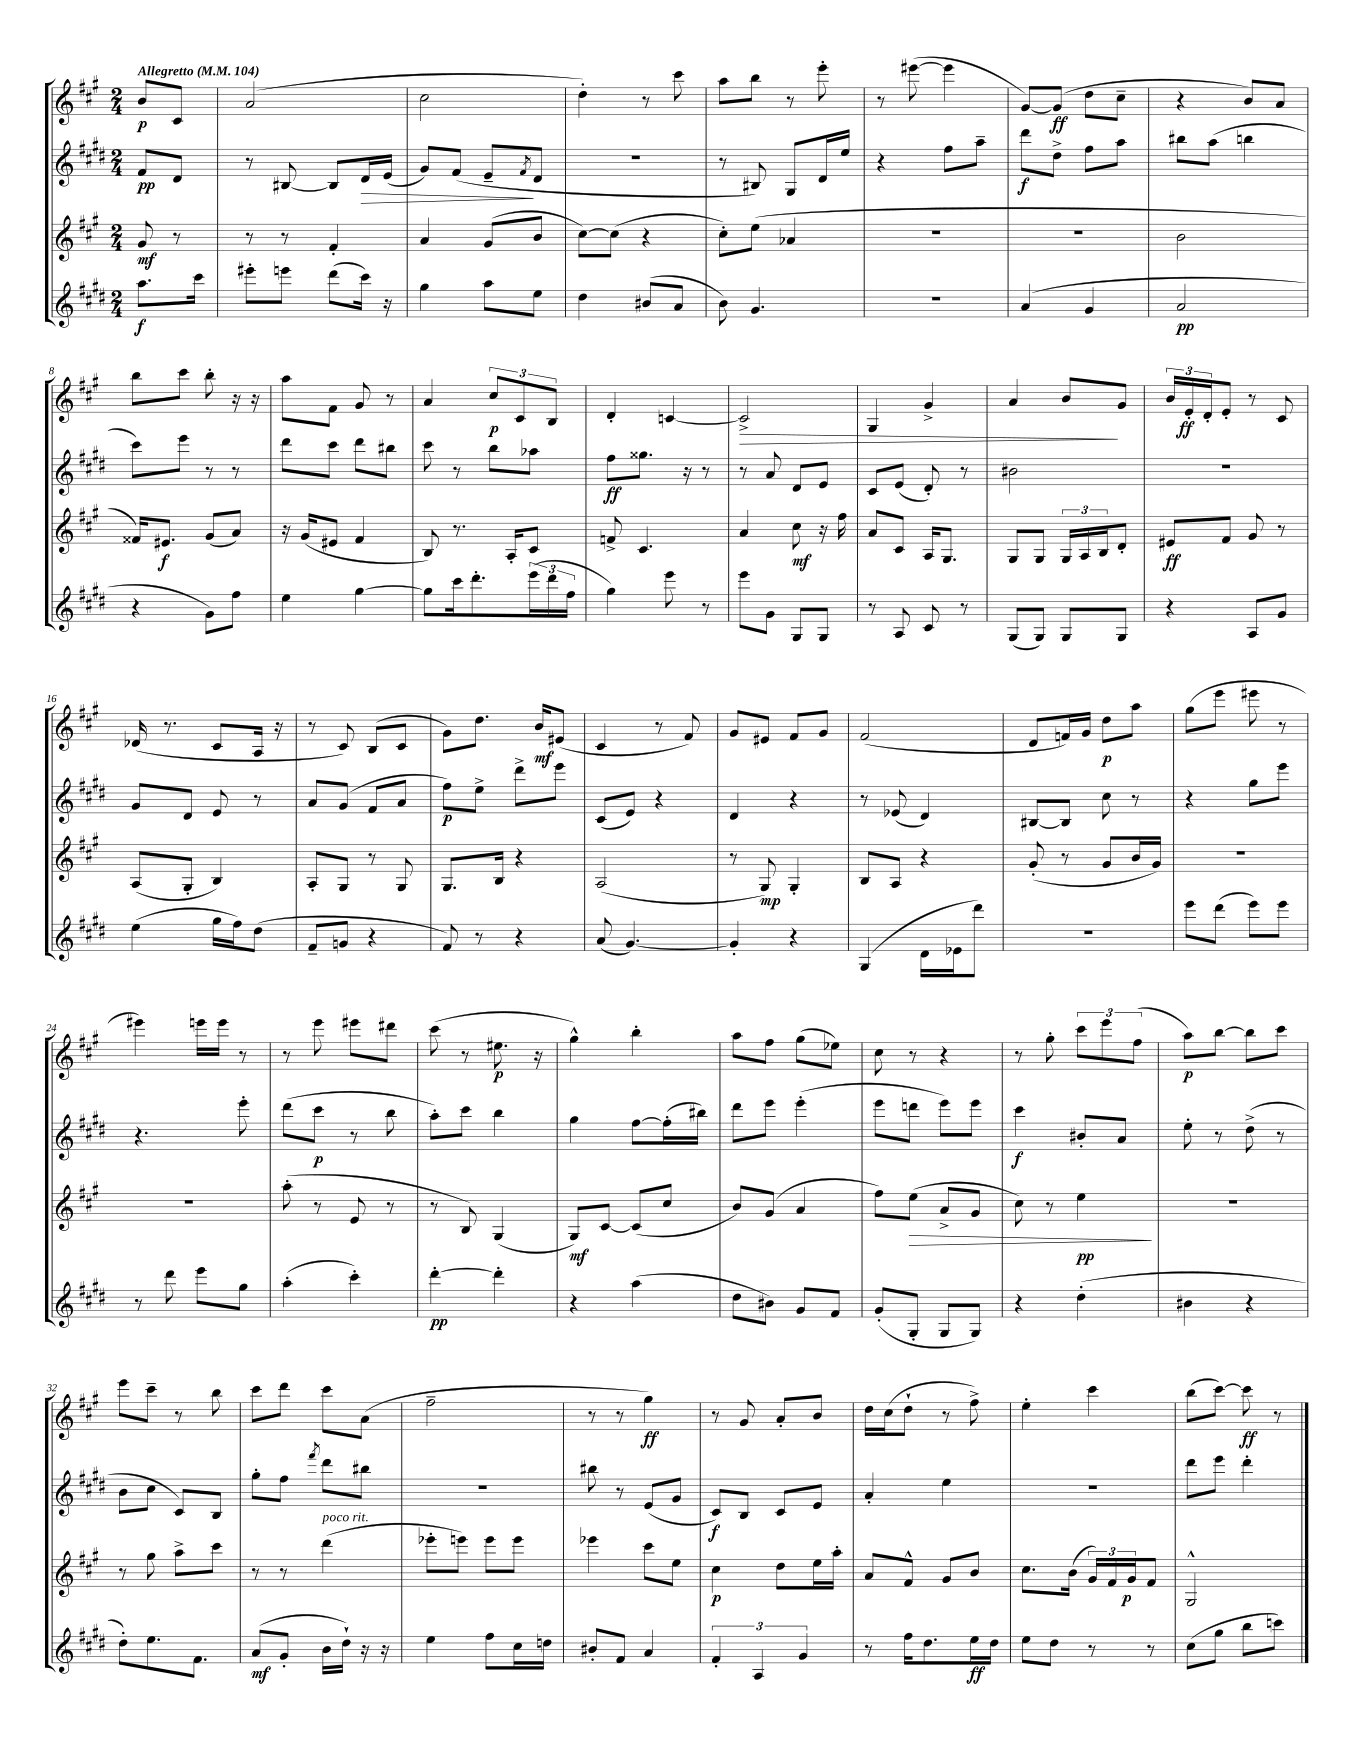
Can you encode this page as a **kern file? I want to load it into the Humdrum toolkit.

**kern	**dynam	**kern	**dynam	**kern	**dynam	**kern	**dynam
*part4	*part4	*part3	*part3	*part2	*part2	*part1	*part1
*staff4	*staff4	*staff3	*staff3	*staff2	*staff2	*staff1	*staff1
*clefG2	*	*clefG2	*	*clefG2	*	*clefG2	*
*k[f#c#g#d#]	*	*k[f#c#g#]	*	*k[f#c#g#d#]	*	*k[f#c#g#]	*
*M2/4	*	*M2/4	*	*M2/4	*	*M2/4	*
*MM104	*	*MM104	*	*MM104	*	*MM104	*
=	=	=	=	=	=	=	=
!	!	!	!	!	!	!LO:TX:a:B:t=Allegretto	!
8.aa\L	f	8g#/	mf	8f#/L	pp	8b/L	p
.	.	8r	.	8d#/J	.	8c#/J	.
16ccc#\Jk	.	.	.	.	.	.	.
=1	=1	=1	=1	=1	=1	=1	=1
8eee#X'\L	.	8r	.	8r	.	(2a/	.
8eeen\J	.	8r	.	[8B#X/	.	.	.
(8ddd#\L	.	4f#'/	.	8B#/L]	.	.	.
!	!	!	!	!	!LO:HP:b	!	!
16ccc#\Jk)	.	.	.	16d#/L	>	.	.
16r	.	.	.	(16e/JJ	.	.	.
=2	=2	=2	=2	=2	=2	=2	=2
4gg#\	.	4a/	.	8g#/L)	.	2cc#\	.
.	.	.	.	(8f#/J	.	.	.
8aa\L	.	(8g#/L	.	8e~/L	.	.	.
.	.	.	.	8qf#/	.	.	.
8ee\J	.	8b/J	.	8d#/J	]	.	.
=3	=3	=3	=3	=3	=3	=3	=3
4dd#\	.	[8cc#\L)	.	2r	.	4dd'\)	.
.	.	(8cc#\J]	.	.	.	.	.
(8b#X/L	.	4r	.	.	.	8r	.
8a/J	.	.	.	.	.	8ccc#\	.
=4	=4	=4	=4	=4	=4	=4	=4
8b\)	.	8cc#'\L)	.	8r	.	8aa\L	.
4.g#/	.	(8ee\J	.	8B#X/)	.	8bb\J	.
.	.	4a-X/	.	8G#/L	.	8r	.
.	.	.	.	16d#/L	.	8eee'\	.
.	.	.	.	16ee/JJ	.	.	.
=5	=5	=5	=5	=5	=5	=5	=5
2r	.	2r	.	4r	.	8r	.
.	.	.	.	.	.	([8eee#X\	.
.	.	.	.	8ff#\L	.	4eee#\]	.
.	.	.	.	8aa~\J	.	.	.
=6	=6	=6	=6	=6	=6	=6	=6
(4a/	.	2r	.	8ddd#\L	f	[8g#/L)	.
.	.	.	.	8dd#^\J	.	(8g#/J]	ff
4g#/	.	.	.	8ff#\L	.	8dd\L	.
.	.	.	.	8aa\J	.	8cc#~\J	.
=7	=7	=7	=7	=7	=7	=7	=7
2a/	pp	2b\	.	8bb#X\L	.	4r	.
.	.	.	.	(8aa\J	.	.	.
.	.	.	.	4bbn\	.	8b/L)	.
.	.	.	.	.	.	8a/J	.
!!LO:LB:g=z
=8	=8	=8	=8	=8	=8	=8	=8
4r	.	16f##X/KL)	.	8ccc#\L)	.	8bb\L	.
.	.	8.e#X/J	f	.	.	.	.
.	.	.	.	8eee\J	.	8ccc#\J	.
8g#\L)	.	(8g#/L	.	8r	.	8bb'\	.
8ff#\J	.	8a/J)	.	8r	.	16r	.
.	.	.	.	.	.	16r	.
=9	=9	=9	=9	=9	=9	=9	=9
4ee\	.	16r	.	8ddd#\L	.	8aa\L	.
.	.	(16g#/KL	.	.	.	.	.
.	.	8e#X/J	.	8ccc#\J	.	8f#\J	.
[4gg#\	.	4f#/	.	8ddd#\L	.	8g#/	.
.	.	.	.	8bb#X\J	.	8r	.
=10	=10	=10	=10	=10	=10	=10	=10
8gg#\L]	.	8B/)	.	8ccc#\	.	4a/	.
16ccc#\k	.	8.r	.	8r	.	.	.
8.ddd#'\	.	.	.	.	.	.	.
.	.	.	.	8bb\L	.	12cc#/L	p
.	.	16A'/KL	.	.	.	.	.
.	.	.	.	.	.	12c#/	.
(24eee\L	.	8c#/J	.	8aa-X\J	.	.	.
24ddd#\	.	.	.	.	.	12B/J	.
24ff#\JJ	.	.	.	.	.	.	.
=11	=11	=11	=11	=11	=11	=11	=11
4gg#\)	.	8fn^/	.	8ff#\L	ff	4d'/	.
.	.	4.c#/	.	8.gg##X\J	.	.	.
8eee\	.	.	.	.	.	[4cn/	.
.	.	.	.	16r	.	.	.
8r	.	.	.	8r	.	.	.
=12	=12	=12	=12	=12	=12	=12	=12
!	!	!	!	!	!	!	!LO:HP:b
8eee\L	.	4a/	.	8r	.	2c^/]	>
8g#\J	.	.	.	8a/	.	.	.
8G#/L	.	8cc#\	mf	8d#/L	.	.	.
8G#/J	.	16r	.	8e/J	.	.	.
.	.	16ff#\	.	.	.	.	.
=13	=13	=13	=13	=13	=13	=13	=13
8r	.	8a/L	.	8c#/L	.	4G#/	.
8A/	.	8c#/J	.	(8e/J	.	.	.
8c#/	.	16A/KL	.	8d#'/)	.	4g#^/	.
.	.	8.G#/J	.	.	.	.	.
8r	.	.	.	8r	.	.	.
=14	=14	=14	=14	=14	=14	=14	=14
(8G#/L	.	8G#/L	.	2b#X\	.	4a/	.
8G#/J)	.	8G#/J	.	.	.	.	.
8G#/L	.	24G#/LL	.	.	.	8b/L	.
.	.	24A/	.	.	.	.	.
.	.	24B/J	.	.	.	.	.
8G#/J	.	8d'/J	.	.	.	8g#/J	]
=15	=15	=15	=15	=15	=15	=15	=15
4r	.	8e#X/L	ff	2r	.	24b/LL	.
.	.	.	.	.	.	24e'/	ff
.	.	.	.	.	.	24d'/J	.
.	.	8f#/J	.	.	.	8e'/J	.
8A/L	.	8g#/	.	.	.	8r	.
8g#/J	.	8r	.	.	.	8c#/	.
!!LO:LB:g=z
=16	=16	=16	=16	=16	=16	=16	=16
(4ee\	.	(8A/L	.	8g#/L	.	(16d-X/	.
.	.	.	.	.	.	8.r	.
.	.	8G#'/J	.	8d#/J	.	.	.
16gg#\LL	.	4B/)	.	8e/	.	8c#/L	.
16ff#\J)	.	.	.	.	.	.	.
(8dd#\J	.	.	.	8r	.	16A/Jk	.
.	.	.	.	.	.	16r	.
=17	=17	=17	=17	=17	=17	=17	=17
8f#~/L	.	8A'/L	.	8a/L	.	8r	.
8gn/J	.	8G#/J	.	(8g#/J	.	8c#/)	.
4r	.	8r	.	8f#/L	.	(8B/L	.
.	.	8G#/	.	8a/J	.	8c#/J	.
=18	=18	=18	=18	=18	=18	=18	=18
8f#/)	.	8.G#/L	.	8ff#\L)	p	8g#\L)	.
8r	.	.	.	8ee^\J	.	8.dd\J	.
.	.	16B/Jk	.	.	.	.	.
4r	.	4r	.	8ddd#^\L	.	.	.
.	.	.	.	.	.	16b/KL	mf
.	.	.	.	8eee\J	.	(8e#X/J	.
=19	=19	=19	=19	=19	=19	=19	=19
(8a/	.	(2A/	.	(8c#/L	.	4c#/	.
[4.g#/)	.	.	.	8e/J)	.	.	.
.	.	.	.	4r	.	8r	.
.	.	.	.	.	.	8f#/)	.
=20	=20	=20	=20	=20	=20	=20	=20
4g#'/]	.	8r	.	4d#/	.	8g#/L	.
.	.	8G#/)	mp	.	.	8e#X/J	.
4r	.	4G#'/	.	4r	.	8f#/L	.
.	.	.	.	.	.	8g#/J	.
=21	=21	=21	=21	=21	=21	=21	=21
(4G#/	.	8B/L	.	8r	.	(2f#/	.
.	.	8A/J	.	(8e-X/	.	.	.
16d#\LL	.	4r	.	4d#/)	.	.	.
16e-X\J	.	.	.	.	.	.	.
8ddd#\J)	.	.	.	.	.	.	.
=22	=22	=22	=22	=22	=22	=22	=22
2r	.	(8g#'/	.	[8B#X/L	.	8d/L	.
.	.	8r	.	8B#/J]	.	16fn/L)	.
.	.	.	.	.	.	16g#/JJ	.
.	.	8g#/L	.	8cc#\	.	8dd\L	p
.	.	16b/L	.	8r	.	8aa\J	.
.	.	16g#/JJ)	.	.	.	.	.
=23	=23	=23	=23	=23	=23	=23	=23
8eee\L	.	2r	.	4r	.	(8gg#\L	.
(8ddd#\J	.	.	.	.	.	8eee\J	.
8eee\L)	.	.	.	8gg#\L	.	8eee#X\	.
8eee\J	.	.	.	8eee\J	.	8r	.
!!LO:LB:g=z
=24	=24	=24	=24	=24	=24	=24	=24
8r	.	2r	.	4.r	.	4eee#X\)	.
8ddd#\	.	.	.	.	.	.	.
8eee\L	.	.	.	.	.	16eeen\LL	.
.	.	.	.	.	.	16eee\JJ	.
8gg#\J	.	.	.	8eee'\	.	8r	.
=25	=25	=25	=25	=25	=25	=25	=25
(4aa'\	.	(8aa'\	.	(8ddd#\L	.	8r	.
.	.	8r	.	8ccc#\J	p	8eee\	.
4ccc#'\)	.	8e/	.	8r	.	8eee#X\L	.
.	.	8r	.	8bb\	.	8ddd#X\J	.
=26	=26	=26	=26	=26	=26	=26	=26
[4ddd#'\	pp	8r	.	8aa'\L)	.	(8ccc#\	.
.	.	8B/)	.	8ccc#\J	.	8r	.
4ddd#'\]	.	(4G#/	.	4bb\	.	8.ee#X\	p
.	.	.	.	.	.	16r	.
=27	=27	=27	=27	=27	=27	=27	=27
4r	.	8G#/L)	mf	4gg#\	.	4gg#^^\)	.
.	.	[8c#/J	.	.	.	.	.
(4aa\	.	(8c#/L]	.	[8ff#\L	.	4bb'\	.
.	.	8cc#/J	.	(16ff#'\L]	.	.	.
.	.	.	.	16bb#X\JJ)	.	.	.
=28	=28	=28	=28	=28	=28	=28	=28
8dd#\L	.	8b/L)	.	8ddd#\L	.	8aa\L	.
8b#X\J)	.	(8g#/J	.	8eee\J	.	8ff#\J	.
8g#/L	.	4a/	.	(4eee'\	.	(8gg#\L	.
8f#/J	.	.	.	.	.	8ee-X\J)	.
=29	=29	=29	=29	=29	=29	=29	=29
(8g#'/L	.	8ff#\L)	.	8eee\L	.	8cc#\	.
!	!	!	!LO:HP:b	!	!	!	!
8G#'/J	.	(8ee\J	>	8dddn\J	.	8r	.
8G#/L	.	8a^/L	.	8eee\L)	.	4r	.
8G#/J)	.	8g#/J	.	8eee\J	.	.	.
=30	=30	=30	=30	=30	=30	=30	=30
4r	.	8cc#\)	.	4ccc#\	f	8r	.
.	.	8r	.	.	.	8gg#'\	.
(4dd#'\	.	4ee\	pp	8b#X'/L	.	12ccc#\L	.
.	.	.	.	.	.	12eee\	.
.	.	.	.	8a/J	.	.	.
.	.	.	.	.	.	(12ff#\J	.
.	.	.	]	.	.	.	.
=31	=31	=31	=31	=31	=31	=31	=31
4b#X\	.	2r	.	8ee'\	.	8aa\L)	p
.	.	.	.	8r	.	[8bb\J	.
4r	.	.	.	(8dd#^\	.	8bb\L]	.
.	.	.	.	8r	.	8ccc#\J	.
!!LO:LB:g=z
=32	=32	=32	=32	=32	=32	=32	=32
8dd#'\L)	.	8r	.	8b\L	.	8eee\L	.
8.ee\	.	8gg#\	.	8cc#\J	.	8ccc#~\J	.
.	.	8aa^\L	.	8c#/L)	.	8r	.
8.f#\J	.	.	.	.	.	.	.
.	.	8ccc#\J	.	8B/J	.	8bb\	.
=33	=33	=33	=33	=33	=33	=33	=33
(8a/L	mf	8r	.	8gg#'\L	.	8ccc#\L	.
8g#'/J	.	8r	.	8ff#\J	.	8ddd\J	.
.	.	.	.	8qfff#/	.	.	.
!	!	!LO:TX:a:i:t=poco rit.	!	!	!	!	!
16b\LL	.	(4ddd\	.	8ddd#\L	.	8ccc#\L	.
16dd#`\JJ)	.	.	.	.	.	.	.
16r	.	.	.	8bb#X\J	.	(8a\J	.
16r	.	.	.	.	.	.	.
=34	=34	=34	=34	=34	=34	=34	=34
4ee\	.	8eee-X'\L	.	2r	.	2ff#~\	.
.	.	8eeen\J)	.	.	.	.	.
8ff#\L	.	8eee\L	.	.	.	.	.
16cc#\L	.	8eee\J	.	.	.	.	.
16ddn\JJ	.	.	.	.	.	.	.
=35	=35	=35	=35	=35	=35	=35	=35
8b#X'/L	.	4eee-X\	.	8bb#X\	.	8r	.
8f#/J	.	.	.	8r	.	8r	.
4a/	.	8ccc#\L	.	(8e/L	.	4gg#\)	ff
.	.	8ee\J	.	8g#/J	.	.	.
=36	=36	=36	=36	=36	=36	=36	=36
6f#'/	.	4cc#\	p	8c#/L)	f	8r	.
.	.	.	.	8B/J	.	8g#/	.
6A/	.	.	.	.	.	.	.
.	.	8dd\L	.	8c#/L	.	8a'/L	.
6g#/	.	.	.	.	.	.	.
.	.	16ee\L	.	8e/J	.	8b/J	.
.	.	16aa'\JJ	.	.	.	.	.
=37	=37	=37	=37	=37	=37	=37	=37
8r	.	8a/L	.	4a'/	.	16dd\LL	.
.	.	.	.	.	.	(16cc#\J	.
16ff#\KL	.	8f#^^/J	.	.	.	8dd`\J	.
8.dd#\	.	.	.	.	.	.	.
.	.	8g#/L	.	4ee\	.	8r	.
16ee\L	ff	8b/J	.	.	.	8ff#^\)	.
16dd#\JJ	.	.	.	.	.	.	.
=38	=38	=38	=38	=38	=38	=38	=38
8ee\L	.	8.cc#\L	.	2r	.	4ee'\	.
8dd#\J	.	.	.	.	.	.	.
.	.	(16b\Jk	.	.	.	.	.
8r	.	24g#/LL)	.	.	.	4ccc#\	.
.	.	24f#/	.	.	.	.	.
.	.	24g#/J	p	.	.	.	.
8r	.	8f#/J	.	.	.	.	.
=39	=39	=39	=39	=39	=39	=39	=39
(8cc#\L	.	2G#^^/	.	8ddd#\L	.	(8bb\L	.
8gg#\J	.	.	.	8eee\J	.	[8ccc#\J)	.
8bb\L	.	.	.	4ddd#'\	.	8ccc#\]	ff
8cccn\J)	.	.	.	.	.	8r	.
==	==	==	==	==	==	==	==
*-	*-	*-	*-	*-	*-	*-	*-
